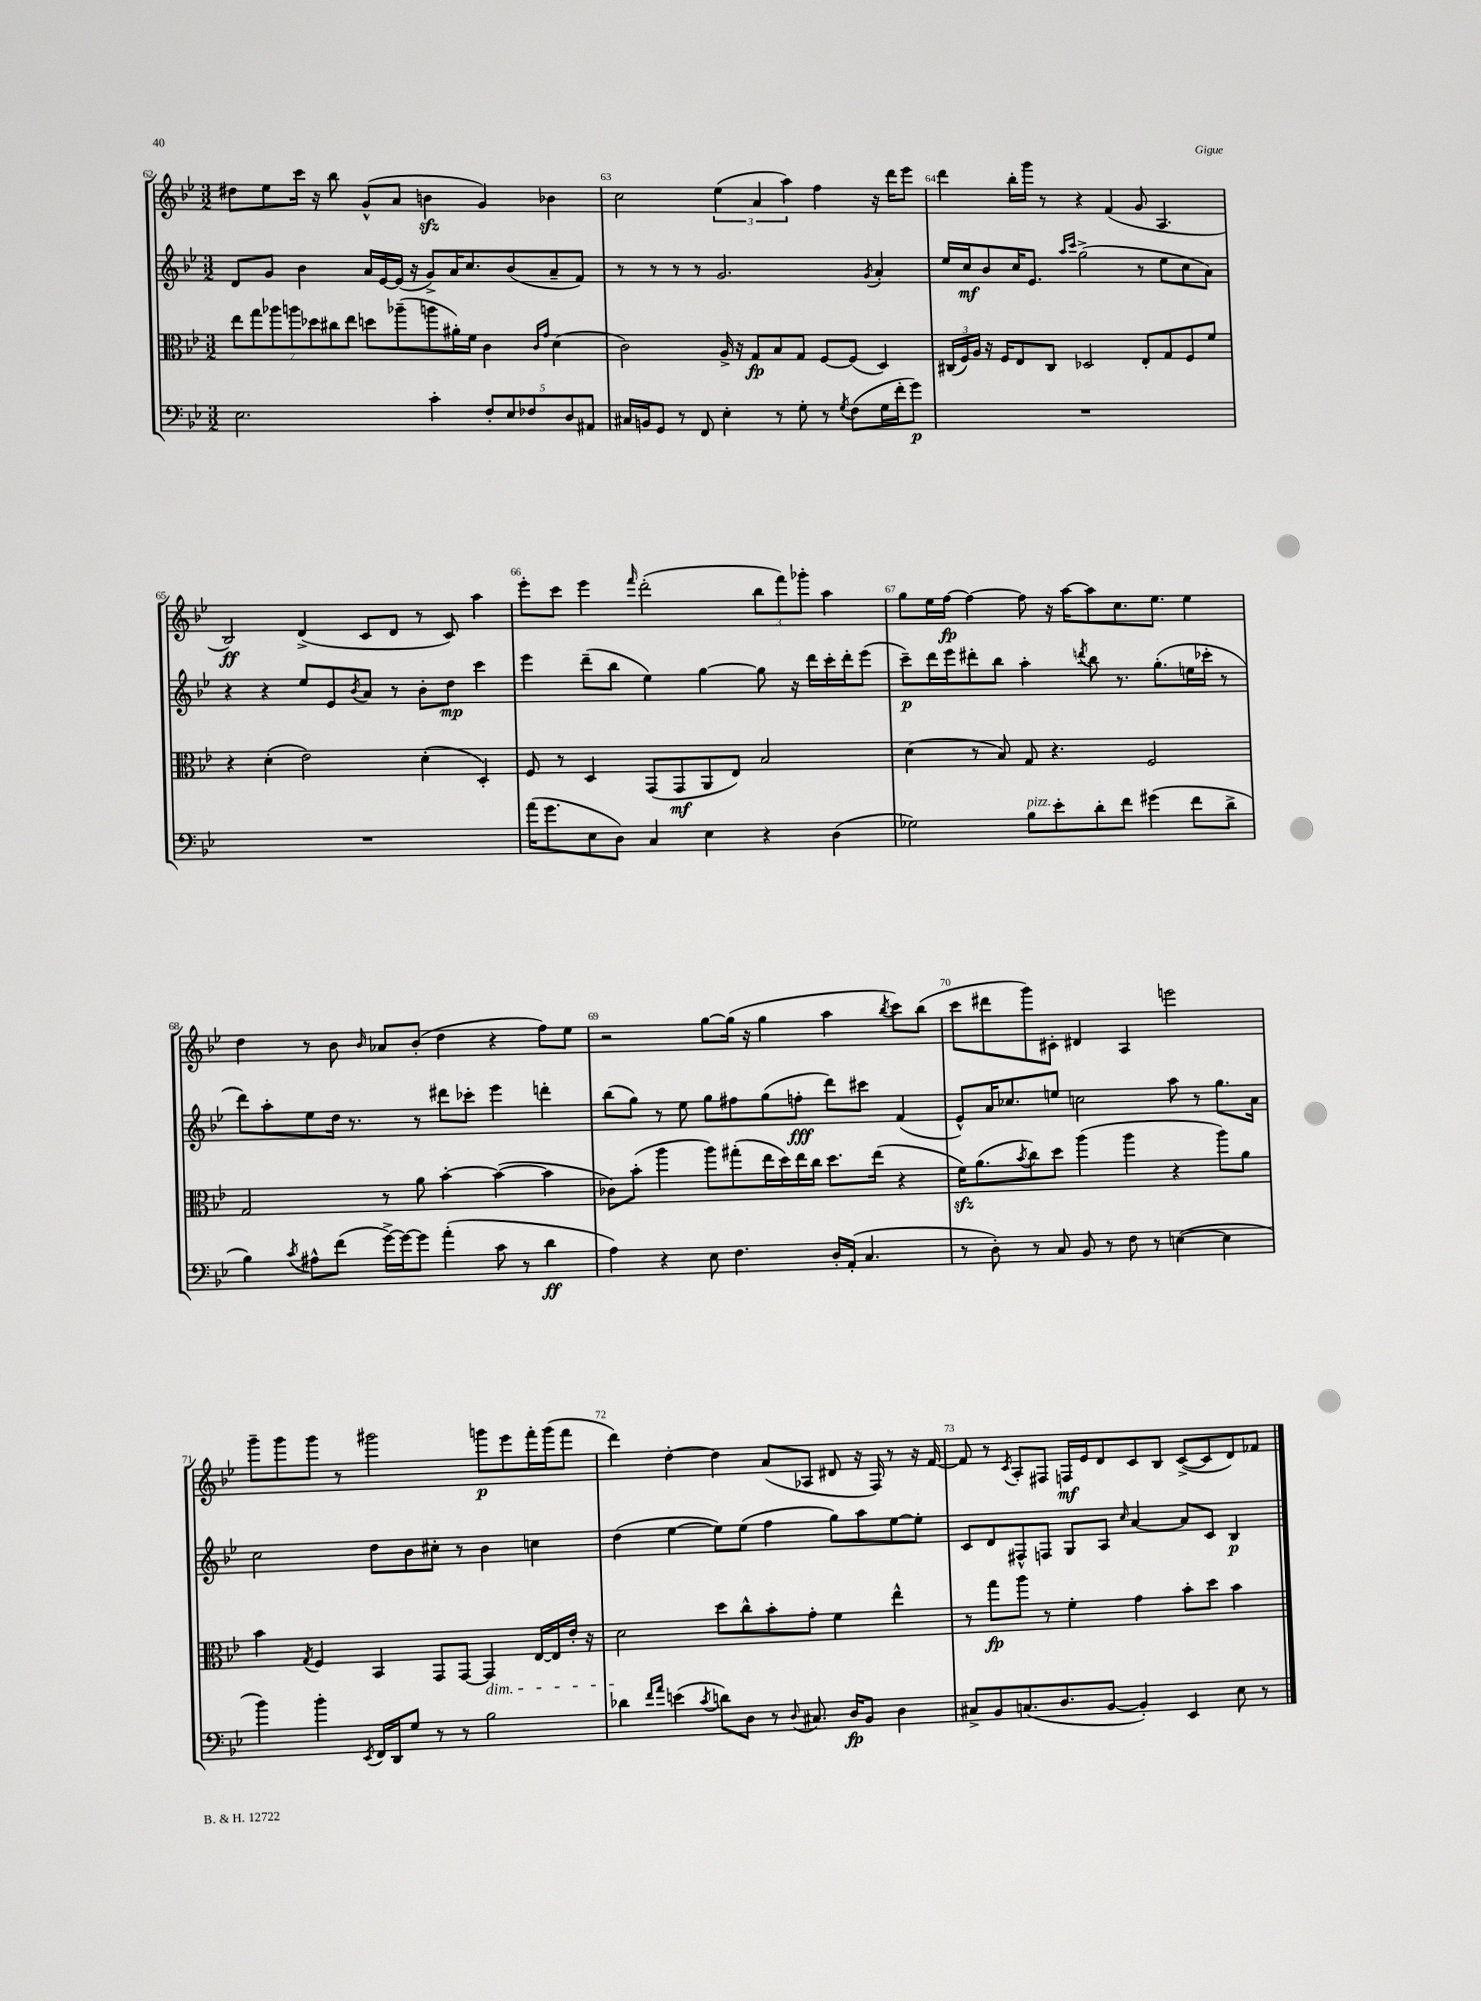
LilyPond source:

<<
\new StaffGroup <<
\new Staff = "s0" {
    \clef treble \key bes \major \numericTimeSignature \time 3/2
    dis''8 ees''8 c'''16 r16 bes''8 g'8-^( a'8 b'4\sfz g'4) bes'4 |
    c''2 \tuplet 3/2 { ees''4( a'4 a''4) } f''4 r16 d'''16 ees'''8 |
    d'''4 bes''16-. g'''16 r8 r4 f'4( g'8 a4. |
    bes2\ff) d'4->( c'8 d'8 r8 c'8) a''4 |
    ees'''8-. c'''8 ees'''4 \grace { f'''16 } d'''2-.( \tuplet 3/2 { bes''8 f'''8) ges'''8-. } a''4 |
    g''8 ees''16 f''16~\fp f''4~ f''8 r16 a''16~ a''8 c''8. ees''8. ees''4 |
    d''4 r8 bes'8 \grace { bes'16 } aes'8 bes'8-.( d''4 r4 f''8) ees''8 |
    r2 g''8~ g''16( r16 g''4 a''4 \acciaccatura { bes''8 } c'''8) bes''8( |
    c'''8 dis'''8 g'''8) cis'8-. dis'4 a4 e'''2 |
    g'''8-- g'''8 g'''8 r8 gis'''2 g'''8\p ees'''8 f'''16-. g'''16( f'''8 |
    d'''4) d''4~-. d''4 a'8( aes8 dis'8 r16 f16) r8 r16 f'16~ |
    f'8 r8 \acciaccatura { c'8 } a8-. fis8 f16\mf ees'16 d'8 c'8 bes8 c'8~->( c'8 d'8) fes'8 \bar "|." |
}
\new Staff = "s1" {
    \clef treble \key bes \major \numericTimeSignature \time 3/2
    d'8 g'8 bes'4 a'16 ees'16~ ees'16( r16 g'8->) a'16 c''8. bes'8( a'8-- f'8) |
    r8 r8 r8 r8 g'2. \acciaccatura { g'8 } a'4-. |
    ees''16 c''16\mf bes'8 c''16 ees'8. \grace { a''16 c'''16 } g''2->( r8 ees''8 c''8 a'8) |
    r4 r4 ees''8 ees'8 \acciaccatura { bes'8 } a'8 r8 bes'8-. d''8\mp c'''4 |
    ees'''4 d'''8--( bes''8 ees''4) g''4~ g''8 r16 d'''16 c'''16-. d'''16-. ees'''8( |
    c'''8--\p) d'''16 ees'''16 dis'''8-. bes''8 a''4-. \acciaccatura { d'''8 } bes''8 r8. g''8.-.( e''16 ces'''16-. r8 |
    d'''8) a''8-. ees''8 d''16 r8. r8 dis'''8 ces'''8-. ees'''4 d'''4-. |
    bes''8( g''8) r8 ees''8 g''8 fis''8 g''8( f''8-.\fff d'''8) cis'''8 f'4( |
    ees'8-^) a'16 ces''8. e''8 c''2 a''8 r8 g''8. a'16 |
    c''2 d''8 bes'8 cis''8-. r8 bes'4 c''4 |
    d''4( ees''4~ ees''8) ees''8( f''4 g''8) a''8 ees''8~ ees''8-. |
    c'8 d'8 fis8-^ f8 g8 a8 \grace { c''16 } a'4~ a'8 c'8 bes4\p \bar "|." |
}
\new Staff = "s2" {
    \clef alto \key bes \major \numericTimeSignature \time 3/2
    \tuplet 7/4 { ees''8 g''8 aes''8 a''8 des''8 cis''8 ees''8 } d''8 aes''8--( a''8 ais'16-.) f'16 c'4 \grace { c'16 g'16 } d'4( |
    c'2) a16-> r16 g8\fp bes8 g8 f8~ f8( d4) |
    \tuplet 3/2 { cis16( f16) a16 } r16 f16 ees8 cis8 des2 ees8-. g8 f8 f'8 |
    r4 d'4-.( ees'2) d'4-.( d4-.) |
    f8 r8 d4 g,8( g,8\mf a,8 ees8) bes2 |
    d'4( r8 bes8) g8 r4. f2 |
    g2 r8 a'8 bes'4~-. bes'4~( bes'4 |
    ces'8) bes'8-.( a''4 a''8) gis''8-.( ees''16 d''16) ees''16 c''16 d''8. ees''16( r4 |
    f'16\sfz) a'8.( \acciaccatura { bes'8 } c''8) d''8 a''4( a''4 r4 a''8) a'8 |
    bes'4 \acciaccatura { g8 } f4 bes,4 g,8 g,8~ g,4\dim ees16~ ees16 ees'16-. r16 |
    d'2\! d''8 c''8-^ bes'8-. g'8-. f'4 ees''4-^ |
    r8 g''8\fp a''8 r8 f'4-. g'4 bes'8-. d''8 bes'4 \bar "|." |
}
\new Staff = "s3" {
    \clef bass \key bes \major \numericTimeSignature \time 3/2
    ees2. c'4-. \tuplet 5/4 { f8-. ees8 fes8 d8 ais,8 } |
    cis16 b,16 g,8 r8 f,8 ees4-. r8 g8-. r8 \acciaccatura { g8 } f8( g16 f'16-. g'8\p) |
    R1. |
    R1. |
    a'16( g'8. ees8 d8) c4 ees4 r4 d4( |
    ges2) bes8^\markup { \italic "pizz." } ees'8-. d'8-. f'8 gis'4( f'8 d'8-> |
    bes4) \acciaccatura { c'8 } ais8-^ f'8( g'16~->) g'16~ g'8 a'4-.( c'8 r8 d'4\ff |
    a4) r4 ees8 f4. d16-. a,16-.( c4. |
    r8 d8-.) r8 c8 bes,8 r8 f8 r8 e4~( e4 |
    bes'4) bes'4-. \acciaccatura { ees,8 } f,16 d,16 g8 r8 r8 bes2 |
    des'4 \grace { f'16 a'16 } e'4( \acciaccatura { c'8 } d'8) d8 r8 \appoggiatura { d8 } cis8. d16\fp bes,8 d4 |
    cis8-> bes,8 c8.( d8. bes,8~ bes,4-.) ees,4 ees8 r8 \bar "|." |
}
>>
>>
\layout { \context { \Score currentBarNumber = #62 \override BarNumber.break-visibility = ##(#f #t #t) barNumberVisibility = #all-bar-numbers-visible } }
